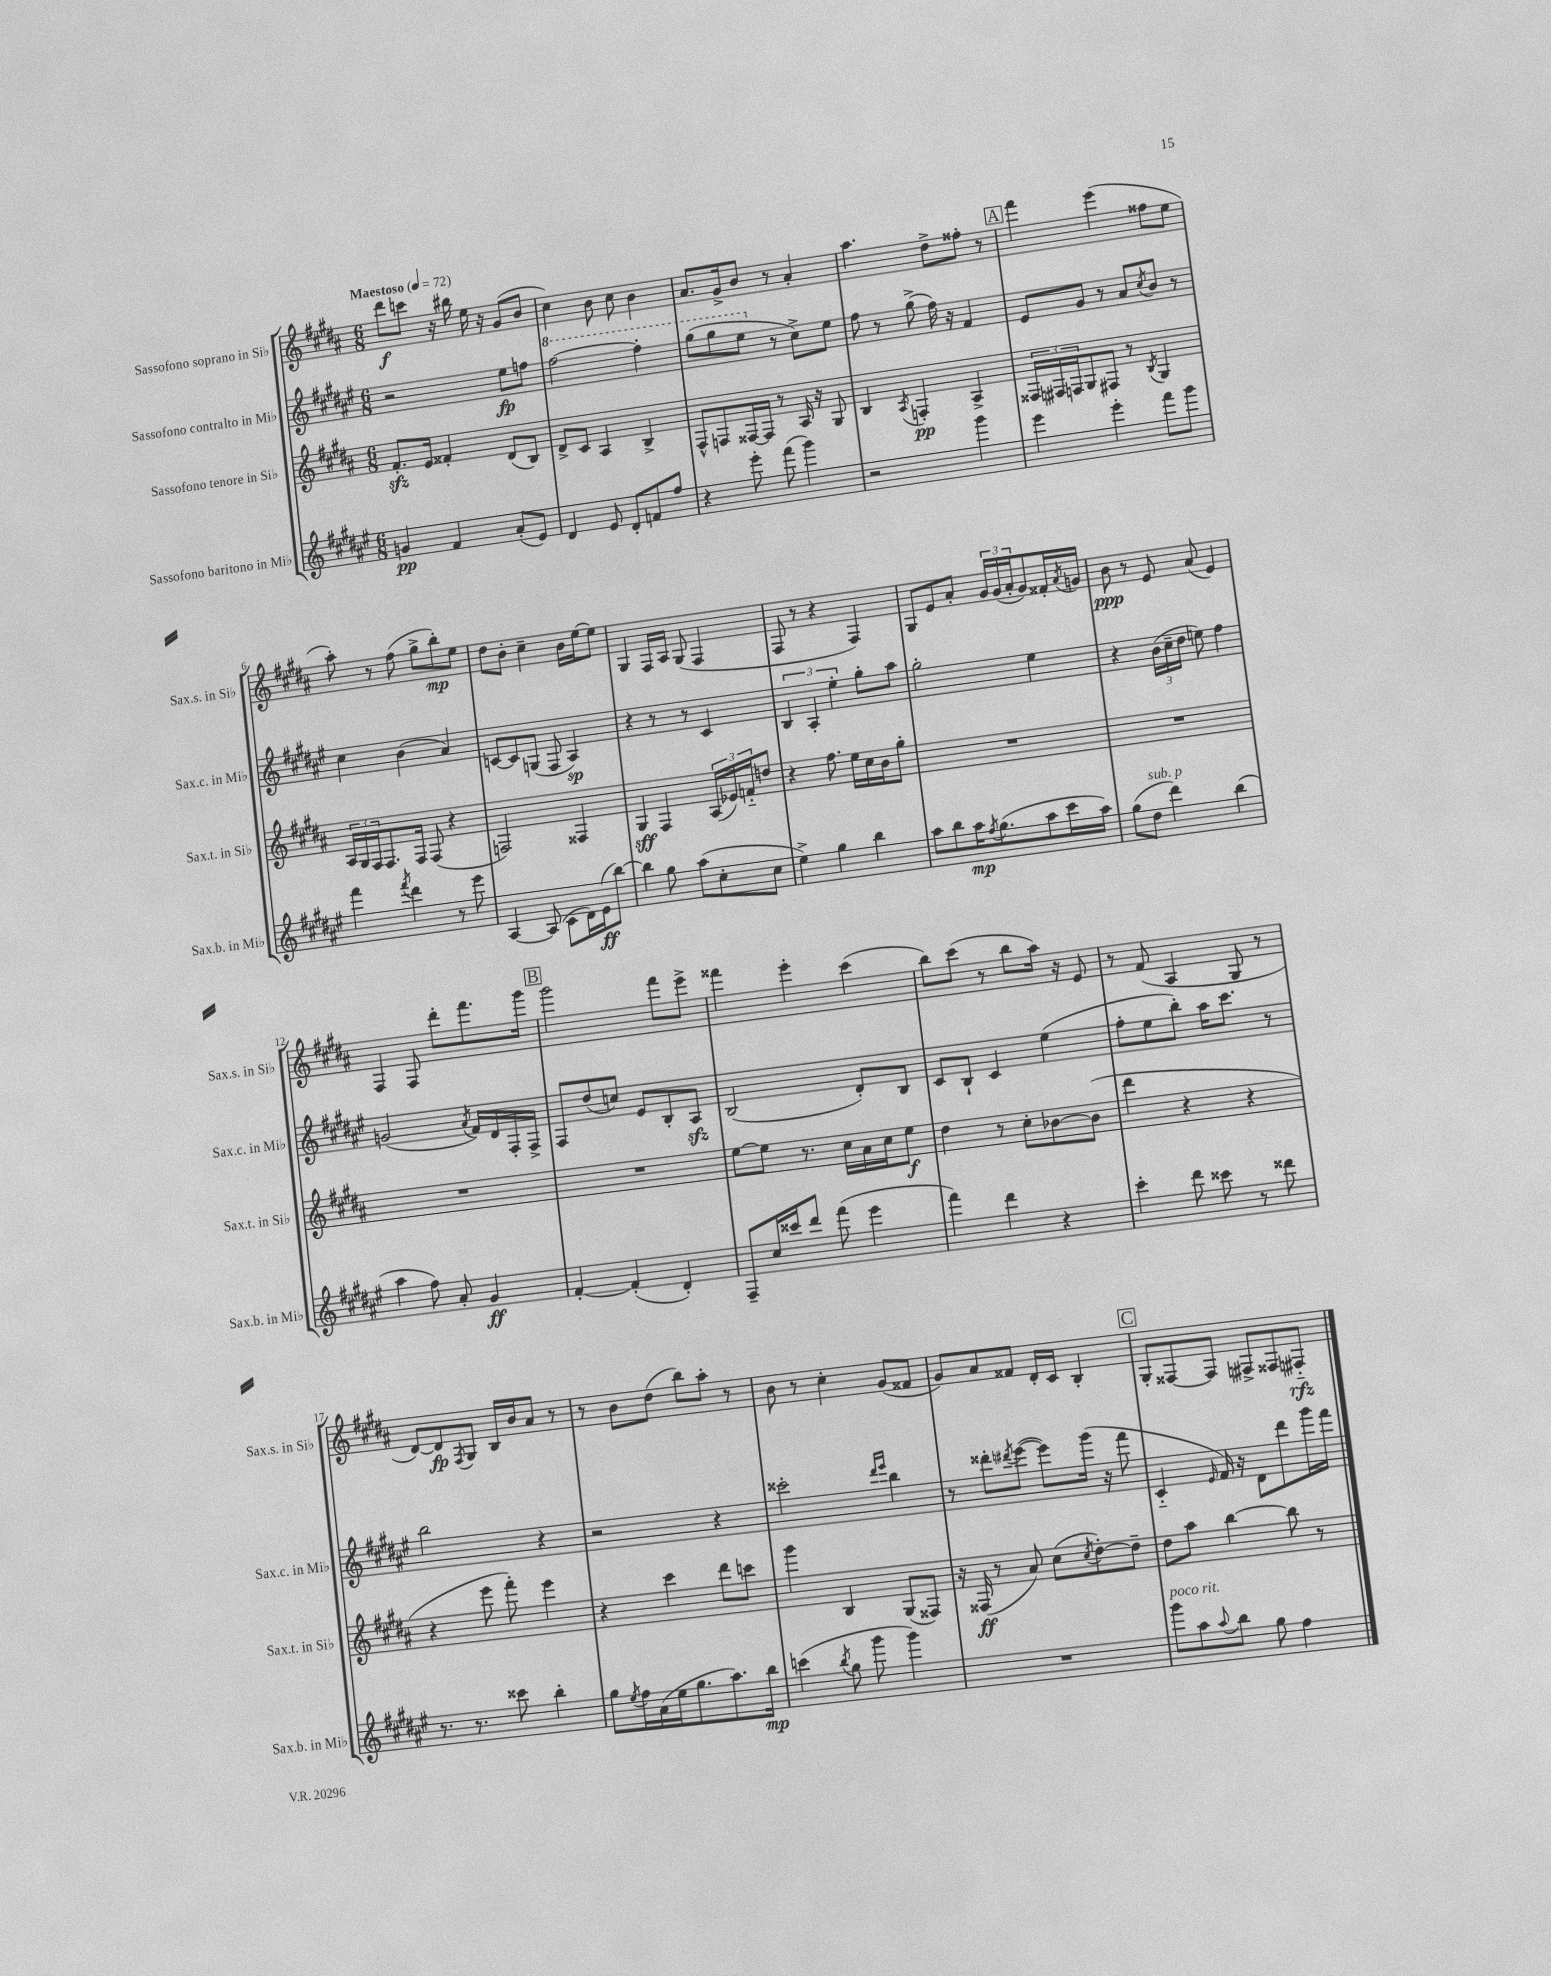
<<
\new StaffGroup <<
\new Staff = "s0" \with { instrumentName = "Sassofono soprano in Sib" shortInstrumentName = "Sax.s. in Sib" } {
    \clef treble \key b \major \numericTimeSignature \time 6/8 \tempo "Maestoso" 4 = 72
    dis'''8\f c'''8 r16 bis''16 e''16 r16 gis'8( b'8 |
    cis''4) b'8 cis''8 b'4 |
    ais'8. gis'16-> b'8 r8 ais'4-. |
    ais''4. dis''8-> fisis''8-. r8 |
    \mark \markup { \box "A" } fis'''4 e'''4( fisis''8 e''8 |
    ais''8-.) r8 fis''8( gis''8-> b''8-.\mp) e''8 |
    dis''8 b'8-. cis''4-- b'16 e''16~ e''8 |
    gis4 fis16 ais16 gis8( fis4 |
    fis8 r8 r4 fis4) |
    gis8 e'8 ais'8-. \tuplet 3/2 { gis'16 gis'16( ais'16-. } gis'8) fisis'16-. \acciaccatura { ais'8 } g'16 |
    b'8\ppp r8 e'8 ais'8( e'4) |
    fis4 fis8 dis'''8-. fis'''8. gis'''16 |
    \mark \markup { \box "B" } gis'''2 fis'''8 e'''8-> |
    fisis'''4 e'''4-. cis'''4( |
    b''8) cis'''8( r8 b''8 ais''16) r16 e'8 |
    r8 fis'8( ais4 gis8 r8 |
    dis'8~) dis'8\fp \acciaccatura { fis8 } gis8 b16 b'16 ais'8 r8 |
    r8 b'8 dis''8( b''8) ais''8-. r8 |
    b'8 r8 cis''4-. gis'8( fisis'8 |
    gis'8) ais'8 fisis'8 dis'16-. cis'16 b4-. |
    \mark \markup { \box "C" } gis8-. fisis8~ fisis8 fis8-> fisis8 fis8-_\rfz \bar "|." |
}
\new Staff = "s1" \with { instrumentName = "Sassofono contralto in Mib" shortInstrumentName = "Sax.c. in Mib" } {
    \clef treble \key fis \major \numericTimeSignature \time 6/8
    r2 eis''8\fp f''8 |
    \ottava #1 fis'''2~ fis'''4-. |
    gis'''8( gis'''8 eis'''8 \ottava #0 r8 cis''8->) eis''8 |
    fis''8 r8 gis''8->( fis''16) r16 fis'4 |
    \mark \markup { \box "A" } eis'8 gis'8 r8 ais'8 \acciaccatura { cis''8 } b'8 r8 |
    cis''4 b'4( ais'4) |
    c'8~ c'8 g8( fis8 ais4\sp) |
    r4 r8 r8 cis'4 |
    \tuplet 3/2 { b4 ais4-. eis''4-. } gis''8-. ais''8 |
    gis''2-. eis''4 |
    r4 \tuplet 3/2 { b'16( cis''16-- dis''16 } e''8) fis''4 |
    g'2( \acciaccatura { ais'8 } fis'16) dis'16 fis16-. fis16-> |
    \mark \markup { \box "B" } fis8 dis''8( c''8) eis'8 b8-. ais8\sfz |
    b2( dis'8-.) b8 |
    cis'8 b8-! cis'4 eis''4( |
    fis''8-. eis''8 b''8-.) ais''16 cis'''8. r8 |
    b''2 r4 |
    r2 r4 |
    cisis'''2-. \grace { dis'''16 eis'''16 } b''4 |
    r8 disis'''8-. \acciaccatura { dis'''8 } eis'''8~( eis'''8) gis'''16( r16 fis'''8 |
    \mark \markup { \box "C" } cis'4-_ \grace { eis'16 } fis'16) r16 dis'8 dis'''8 gis'''16 fis'''16 \bar "|." |
}
\new Staff = "s2" \with { instrumentName = "Sassofono tenore in Sib" shortInstrumentName = "Sax.t. in Sib" } {
    \clef treble \key b \major \numericTimeSignature \time 6/8
    fis'8.-.\sfz e'16 fisis'4-. dis'8( b8) |
    dis'8-> cis'8 ais4 b4-> |
    fis8-^ f8 fisis16~ fisis16 r8 ais16 r16 gis8 |
    b4 \acciaccatura { ais8 } f4-.\pp ais4-> |
    \mark \markup { \box "A" } \tuplet 3/2 { fisis16 fis16 f16 } gis8 fis8 r8 \acciaccatura { b8 } gis4 |
    \tuplet 3/2 { ais16 gis16 fis16 } fis8. fis16 fis8( r4 |
    f2) fisis4 |
    gis4\sff fis4 \tuplet 3/2 { ais16( ees'16) f'16-_ } d''8 |
    r4 fis''8. e''16 cis''16 b'16 gis''8-. |
    R2. |
    R2. |
    R2. |
    \mark \markup { \box "B" } R2. |
    e''8~ e''8 r8. cis''16 ais'16 cis''16 e''8\f |
    dis''4 r8 cis''8-. bes'8~ bes'8( |
    dis'''4 r4 r4 |
    r4 e'''8 fis'''8-.) e'''4 |
    r4 cis'''4 dis'''8 c'''8 |
    gis'''4 b4 gis8( fisis8) |
    r16 fisis16\ff( r8 ais'8) cis''8( \acciaccatura { cis''8 } dis''8~-.) dis''8-- |
    \mark \markup { \box "C" } dis''8 ais''8 b''4~ b''8 r8 \bar "|." |
}
\new Staff = "s3" \with { instrumentName = "Sassofono baritono in Mib" shortInstrumentName = "Sax.b. in Mib" } {
    \clef treble \key fis \major \numericTimeSignature \time 6/8
    g'4\pp fis'4 ais'8-.( eis'8) |
    dis'4 eis'8 dis'8-. f'8 fis''8 |
    r4 eis'''8-. fis'''8( gis'''4) |
    r2 gis'''4 |
    \mark \markup { \box "A" } eis'''4 eis'''4-. fis'''8 gis'''8 |
    fis'''4 \acciaccatura { fis'''8 } dis'''4 r8 eis'''8 |
    ais4~ ais8( cis'8 dis'16) eis'16\ff( b''8~) |
    b''4 gis''8 ais''8( cis''8-. cis''8 |
    eis''4->) gis''4 b''4 |
    ais''8 b''8 ais''16\mp \acciaccatura { fis''8 } gis''8.( ais''8 cis'''16 ais''16) |
    gis''8( dis''8^\markup { \italic "sub. p" } dis'''4) b''4( |
    ais''4 fis''8) ais'8-. gis'4\ff |
    \mark \markup { \box "B" } fis'4~-. fis'4-.( dis'4-.) |
    fis8-- cis''16 cisis'''16 dis'''8 fis'''8( eis'''4 |
    fis'''4) dis'''4 r4 |
    cis'''4-. dis'''8 cisis'''8 r8 disis'''8 |
    r8. r8. cisis'''8 b''4-. |
    gis''8 \acciaccatura { eis''8 } fis''16 ais'16( eis''16 gis''8. ais''8.) b''16\mp |
    c'''4( \acciaccatura { b''8 } gis''8 gis'''8 gis'''4) |
    R2. |
    \mark \markup { \box "C" } gis'''8^\markup { \italic "poco rit." } ais''8 \appoggiatura { ais''8 } b''8 gis''8 fis''4 \bar "|." |
}
>>
>>
